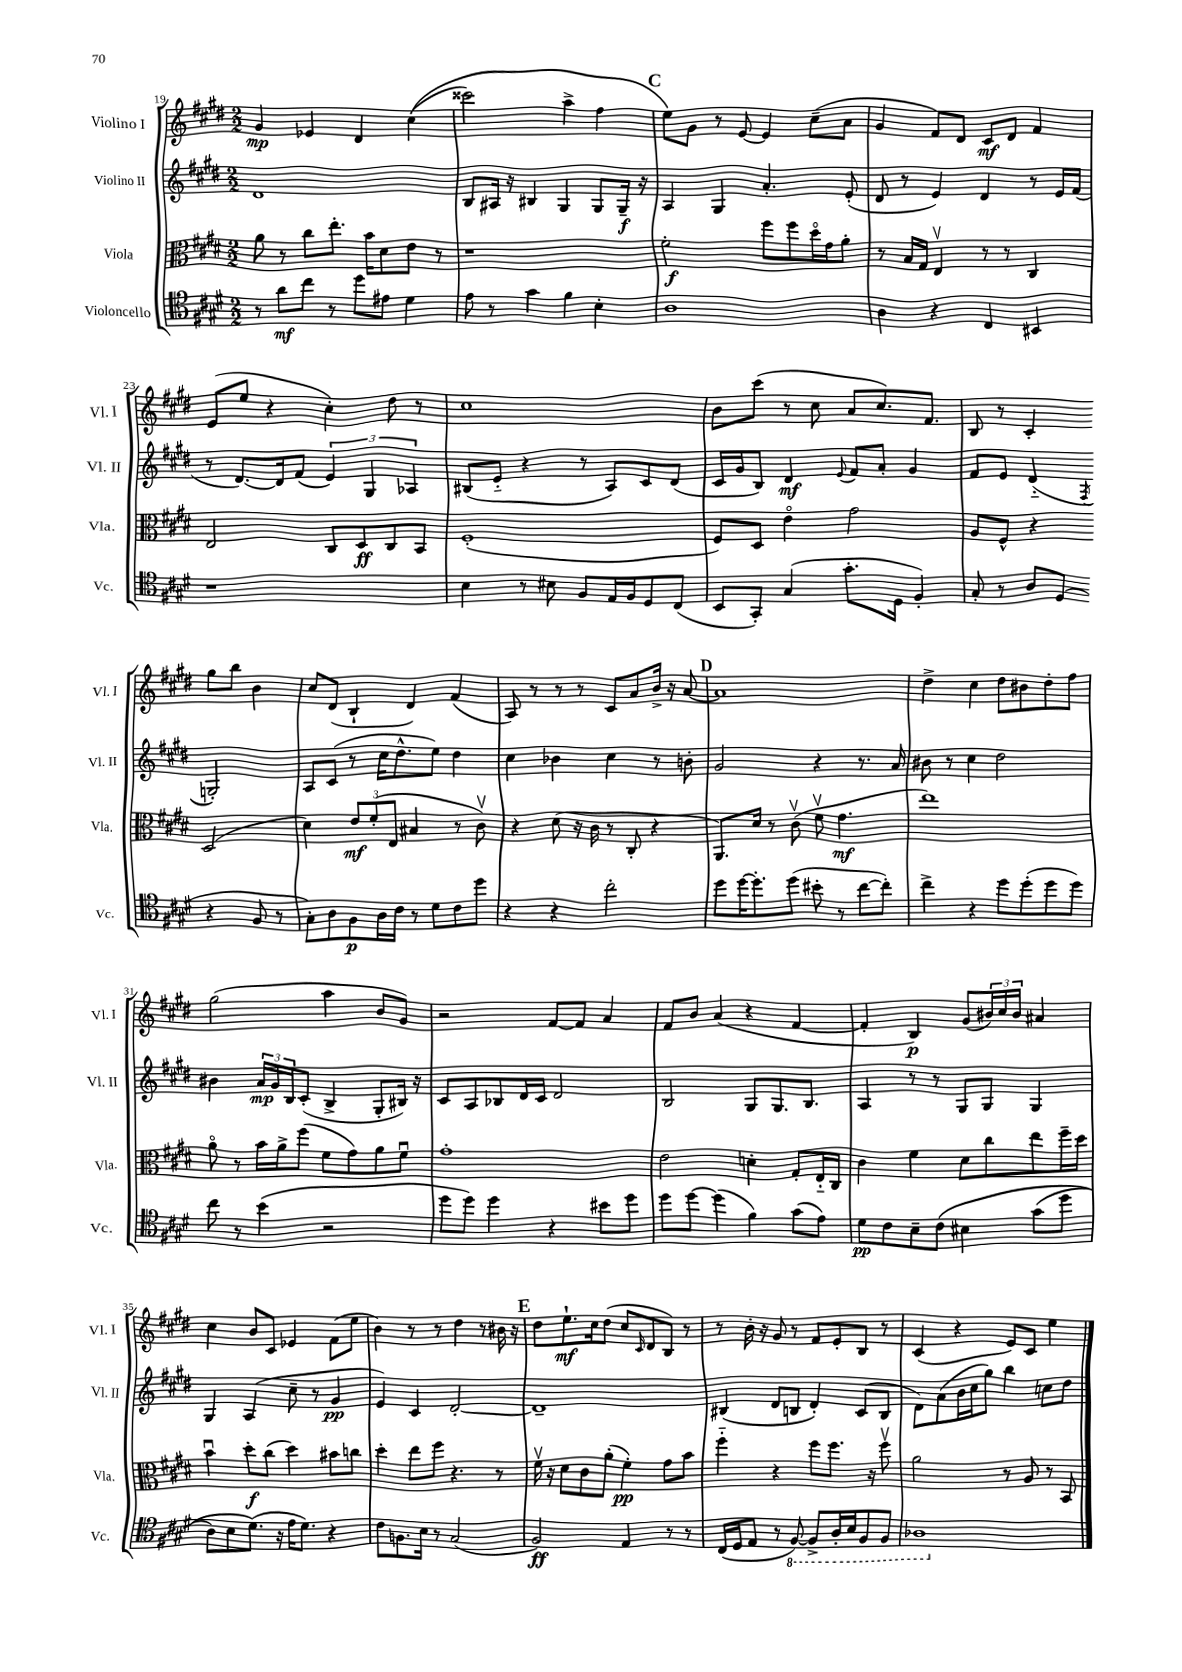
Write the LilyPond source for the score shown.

<<
\new StaffGroup <<
\new Staff = "s0" \with { instrumentName = "Violino I" shortInstrumentName = "Vl. I" } {
    \clef treble \key e \major \numericTimeSignature \time 2/2
    gis'4\mp ees'4 dis'4 cis''4(\( |
    cisis'''2) a''4-> fis''4 |
    \mark \markup { \bold "C" } e''8\) gis'8 r8 e'8~ e'4 cis''8--( a'8 |
    gis'4 fis'8) dis'8 cis'8\mf dis'8 fis'4 |
    e'8( e''8 r4 cis''4-.) dis''8 r8 |
    cis''1 |
    b'8 cis'''8( r8 cis''8 a'8 cis''8.) fis'8. |
    b8 r8 cis'4-. gis''8 b''8 b'4 |
    cis''8 dis'8( b4-! dis'4) fis'4( |
    a8) r8 r8 r8 cis'8 a'8 b'16-> r16 a'8~ |
    \mark \markup { \bold "D" } a'1 |
    dis''4-> cis''4 dis''8 bis'8 dis''8-. fis''8 |
    gis''2( a''4 b'8 gis'8) |
    r2 fis'8~ fis'8 a'4 |
    fis'8 b'8 a'4( r4 fis'4~ |
    fis'4-. b4\p) gis'8( \tuplet 3/2 { bis'16) cis''16 bis'16 } ais'4 |
    cis''4 b'8 cis'8 ees'4 fis'8( e''8 |
    b'4) r8 r8 dis''4 r8 bis'16 r16 |
    \mark \markup { \bold "E" } dis''8 e''8.-!\mf cis''16 dis''8( cis''8 \grace { cis'16 } dis'8 b8) r8 |
    r8 b'16-. r16 gis'8 r8 fis'8 e'8-. b8 r8 |
    cis'4( r4 e'8) cis'8 e''4 \bar "|." |
}
\new Staff = "s1" \with { instrumentName = "Violino II" shortInstrumentName = "Vl. II" } {
    \clef treble \key e \major \numericTimeSignature \time 2/2
    dis'1 |
    b8 ais16 r16 bis4 gis4 gis8 gis16--\f r16 |
    \mark \markup { \bold "C" } a4 gis4 a'4.-. e'8-.( |
    dis'8 r8 e'4) dis'4 r8 e'16 fis'16( |
    r8 dis'8.~) dis'16 fis'8( \tuplet 3/2 { e'4) gis4 aes4 } |
    bis8( e'8-_ r4 r8 a8) cis'8 dis'8( |
    cis'16 gis'16 b8) dis'4\mf \appoggiatura { e'8 } fis'8 a'8-. gis'4 |
    fis'8 e'8 dis'4-_( \acciaccatura { fis8 } g2-.) |
    a8 cis'8( r8 cis''16 dis''8.-^ e''8) dis''4 |
    cis''4 bes'4 cis''4 r8 b'8-. |
    \mark \markup { \bold "D" } gis'2 r4 r8. a'16 |
    bis'8 r8 cis''4 dis''2 |
    bis'4 \tuplet 3/2 { a'16\mp gis'16 b16 } cis'8-.( b4-> gis8-. bis16) r16 |
    cis'8 a8 bes8 dis'16 cis'16 dis'2 |
    b2 gis8 gis8. b8. |
    a4 r8 r8 gis8 gis8 gis4 |
    gis4 a4( cis''8-- r8 gis'4\pp |
    e'4) cis'4 dis'2~-. |
    \mark \markup { \bold "E" } dis'1-- |
    bis4( dis'8 b8 dis'4-.) cis'8( b8 |
    dis'8) a'8( b'16 cis''16 gis''8) b''4 c''8 dis''8 \bar "|." |
}
\new Staff = "s2" \with { instrumentName = "Viola" shortInstrumentName = "Vla." } {
    \clef alto \key e \major \numericTimeSignature \time 2/2
    a'8 r8 cis''8 e''8.-. b'16 dis'8 e'8 r8 |
    r1 |
    \mark \markup { \bold "C" } fis'2-.\f fis''8 fis''8 dis''16\flageolet gis'16 a'8-. |
    r8 b16 gis16 e4\upbow r8 r8 cis4 |
    e2 cis8 dis8\ff cis8 b,8 |
    fis1-.( |
    fis8) dis8 e'4\flageolet gis'2 |
    a8 fis8-^ r4 dis2( |
    dis'4) \tuplet 3/2 { e'8\mf fis'8-.( e8 } bis4 r8 cis'8\upbow) |
    r4 dis'8( r16 cis'16 r8 cis8-. r4 |
    \mark \markup { \bold "D" } a,8.) dis'16 r8 cis'8\upbow( fis'8\upbow gis'4.\mf |
    e''1) |
    a'8\flageolet r8 b'16 a'16-> fis''8( fis'8 gis'8) a'8 fis'8\downbow |
    gis'1-. |
    e'2 d'4-. gis8-. e16-_ cis16 |
    cis'4 fis'4 dis'8 cis''8 e''8 fis''16-- dis''16 |
    b'4\downbow dis''8-.\f cis''8( dis''4) bis'8 c''8 |
    dis''4-. e''8 fis''8 r4. r8 |
    \mark \markup { \bold "E" } fis'16\upbow r16 dis'8 cis'8 a'8-.( fis'4-.\pp) gis'8 b'8 |
    fis''4-_ r4 fis''8 fis''8. r16 fis''8\upbow |
    a'2 r8 a8 r8 b,8 \bar "|." |
}
\new Staff = "s3" \with { instrumentName = "Violoncello" shortInstrumentName = "Vc." } {
    \clef tenor \key e \major \numericTimeSignature \time 2/2
    r8 a'8\mf cis''8 r8 dis''8 eis'8 dis'4 |
    e'8 r8 gis'4 fis'4 b4-. |
    \mark \markup { \bold "C" } a1 |
    a4 r4 cis4 bis,4 |
    r1 |
    b4 r8 bis8 fis8 e16 fis16 dis8 cis8( |
    b,8 gis,8-.) gis4( gis'8.-. dis16 fis4-.) |
    gis8-. r8 a8 dis8( r4 fis8 r8 |
    gis8-.) a8 fis8\p a16 cis'16 r8 dis'8 cis'8 dis''8 |
    r4 r4 cis''2-. |
    \mark \markup { \bold "D" } dis''8 dis''16~ dis''8.-. dis''8( bis'8-. r8 cis''8~ cis''8-.) |
    cis''4-> r4 dis''8 dis''8-.( dis''8 dis''8) |
    cis''8 r8 b'4( r2 |
    dis''8 dis''8) dis''4 r4 bis'8 dis''8 |
    dis''8 dis''8~ dis''4( fis'4) gis'8( e'8) |
    dis'8\pp cis'8 b8-- cis'8\( bis4 gis'8( dis''8 |
    a8) b8 dis'8.(\) r16 e'16 dis'8.) r4 |
    cis'8 f8. b16 r8 gis2( |
    \mark \markup { \bold "E" } fis2\ff) e4 r8 r8 |
    cis16( dis16 e8 r8 \ottava #-1 fis,8~) fis,8-> a,16-. b,16 fis,8 fis,8 |
    aes,1 \ottava #0 \bar "|." |
}
>>
>>
\layout { \context { \Score currentBarNumber = #19 } }
